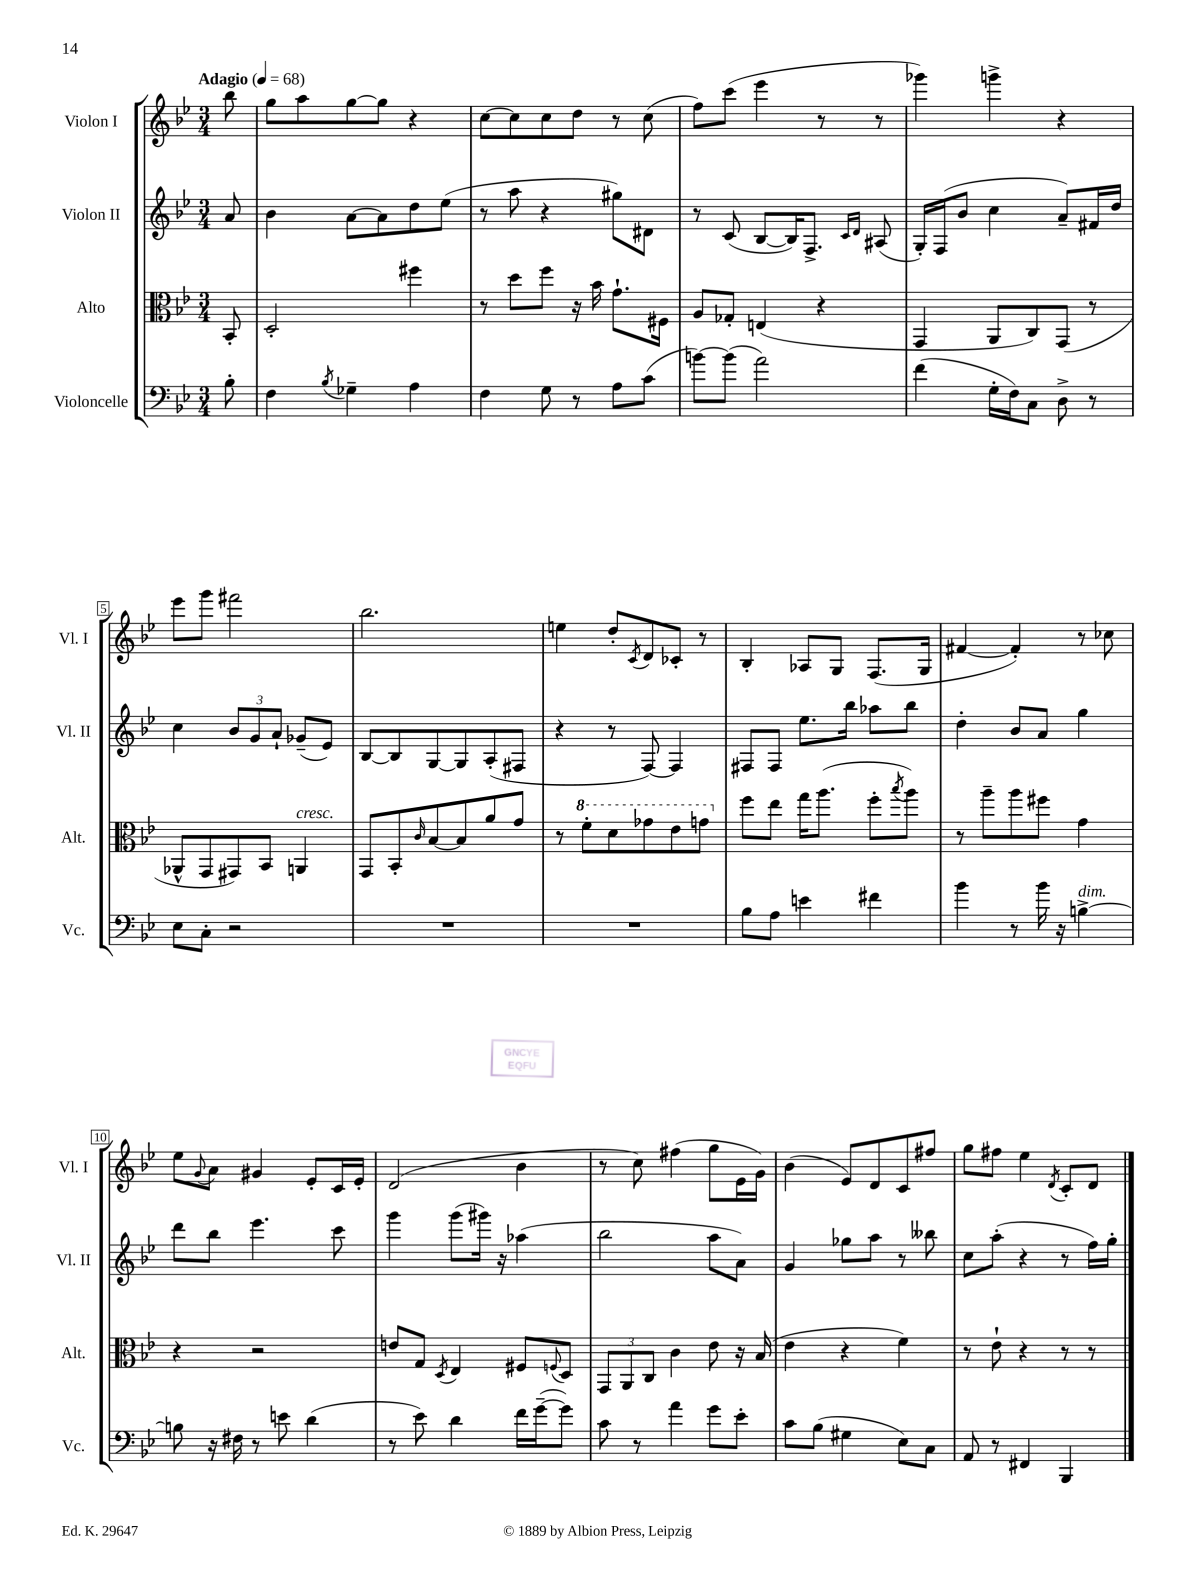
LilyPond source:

<<
\new StaffGroup <<
\new Staff = "s0" \with { instrumentName = "Violon I" shortInstrumentName = "Vl. I" } {
    \clef treble \key bes \major \numericTimeSignature \time 3/4 \partial 8 \tempo "Adagio" 4 = 68
    bes''8 |
    g''8 a''8 g''8~ g''8 r4 |
    c''8~ c''8 c''8 d''8 r8 c''8( |
    f''8) c'''8( ees'''4 r8 r8 |
    ges'''4) g'''4-> r4 |
    ees'''8 g'''8 fis'''2 |
    bes''2. |
    e''4 d''8-. \acciaccatura { c'8 } d'8 ces'8-. r8 |
    bes4-. aes8 g8 f8.( g16 |
    fis'4~ fis'4-.) r8 ces''8 |
    ees''8 \appoggiatura { g'8 } a'8 gis'4 ees'8-. c'16 ees'16-. |
    d'2( bes'4 |
    r8 c''8) fis''4( g''8 ees'16 g'16) |
    bes'4( ees'8) d'8 c'8 fis''8 |
    g''8 fis''8 ees''4 \acciaccatura { d'8 } c'8-. d'8 \bar "|." |
}
\new Staff = "s1" \with { instrumentName = "Violon II" shortInstrumentName = "Vl. II" } {
    \clef treble \key bes \major \numericTimeSignature \time 3/4 \partial 8
    a'8 |
    bes'4 a'8~ a'8 d''8 ees''8( |
    r8 a''8 r4 gis''8) dis'8 |
    r8 c'8( bes8~ bes16) f8.-> \grace { c'16 d'16 } ais8( |
    g16-.) f16( bes'8 c''4 a'8--) fis'16 d''16 |
    c''4 \tuplet 3/2 { bes'8 g'8 a'8-! } ges'8--( ees'8) |
    bes8~ bes8 g8~ g8 a8-.( fis8 |
    r4 r8 f8~) f4 |
    fis8 fis8 ees''8. bes''16 aes''8 bes''8 |
    d''4-. bes'8 a'8 g''4 |
    d'''8 bes''8 ees'''4. c'''8 |
    g'''4 g'''8( gis'''16) r16 aes''4( |
    bes''2 a''8 a'8) |
    g'4 ges''8 a''8 r8 beses''8 |
    c''8 a''8-.( r4 r8 f''16) g''16-. \bar "|." |
}
\new Staff = "s2" \with { instrumentName = "Alto" shortInstrumentName = "Alt." } {
    \clef alto \key bes \major \numericTimeSignature \time 3/4 \partial 8
    bes,8-. |
    d2-. fis''4 |
    r8 d''8 f''8 r16 bes'16 g'8.-! fis16 |
    a8 ges8-. e4( r4 |
    g,4 a,8 c8) g,8( r8 |
    aes,8-^ g,8 gis,8) bes,8 a,4^\markup { \italic "cresc." } |
    g,8 bes,8-. \grace { c'16 } bes8~ bes8 a'8 g'8 |
    r8 \ottava #1 f''8-. d''8 ges''8 ees''8 g''8 \ottava #0 |
    f''8 ees''8 g''16 a''8.( f''8-. \acciaccatura { bes''8 } a''8) |
    r8 a''8-- a''8 fis''8 g'4 |
    r4 r2 |
    e'8 g8 \acciaccatura { d8 } ees4 fis8 \appoggiatura { f8 } d8 |
    \tuplet 3/2 { g,8 a,8 c8 } c'4 ees'8 r16 bes16( |
    ees'4 r4 f'4) |
    r8 ees'8-! r4 r8 r8 \bar "|." |
}
\new Staff = "s3" \with { instrumentName = "Violoncelle" shortInstrumentName = "Vc." } {
    \clef bass \key bes \major \numericTimeSignature \time 3/4 \partial 8
    bes8-. |
    f4 \acciaccatura { bes8 } ges4-- a4 |
    f4 g8 r8 a8 c'8( |
    b'8~) b'8( a'2) |
    f'4( g16-. f16) c8 d8-> r8 |
    ees8 c8-. r2 |
    R2. |
    R2. |
    bes8 a8 e'4 fis'4 |
    bes'4 r8 bes'16 r16 b4~->^\markup { \italic "dim." } |
    b8 r16 fis16 r8 e'8 d'4( |
    r8 ees'8) d'4 f'16 g'16~--( g'8) |
    c'8 r8 a'4 g'8 ees'8-. |
    c'8 bes8( gis4 ees8) c8 |
    a,8 r8 fis,4 bes,,4 \bar "|." |
}
>>
>>
\layout { \context { \Score \override BarNumber.stencil = #(make-stencil-boxer 0.1 0.3 ly:text-interface::print) } }
